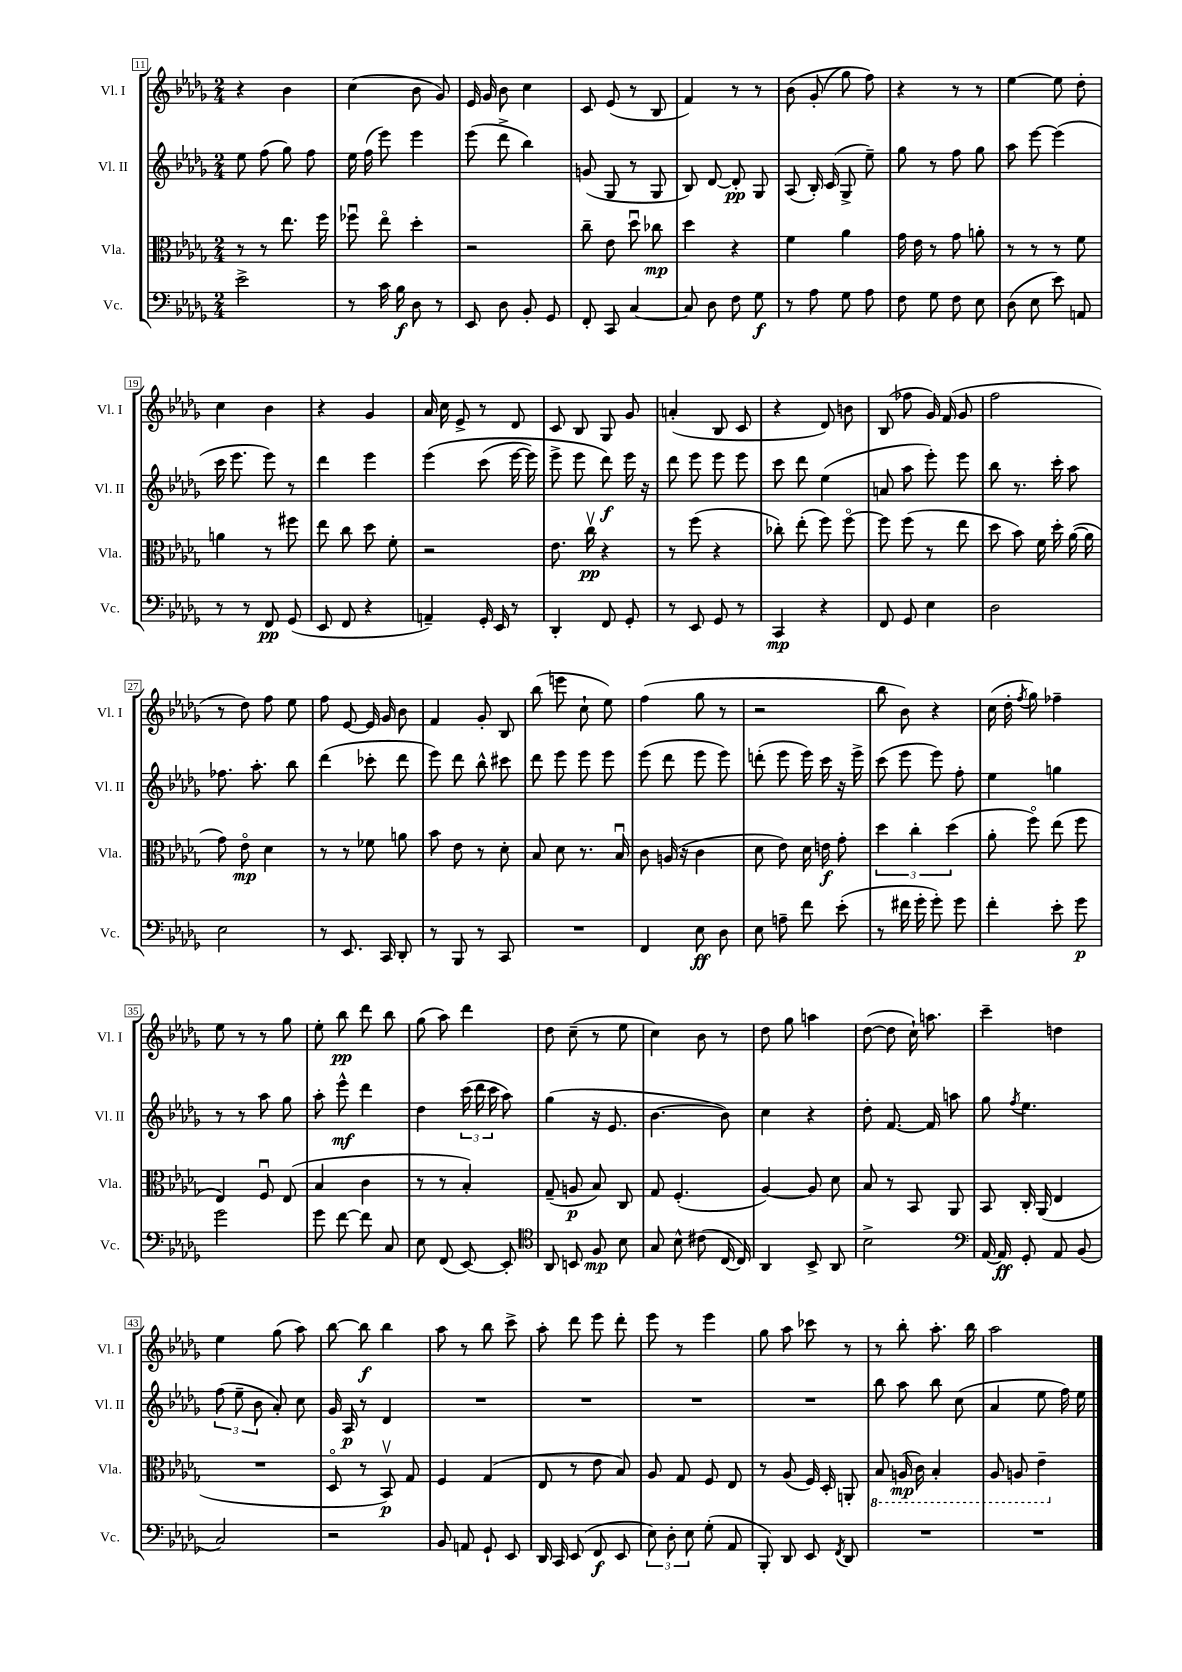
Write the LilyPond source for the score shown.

<<
\new StaffGroup <<
\new Staff = "s0" \with { instrumentName = "Vl. I" shortInstrumentName = "Vl. I" } {
    \clef treble \key des \major \numericTimeSignature \time 2/4
    \autoBeamOff r4 bes'4 |
    c''4( bes'8 ges'8) |
    ees'16 ges'16 bes'8 c''4 |
    c'8 ees'8( r8 bes8 |
    f'4) r8 r8 |
    bes'8\( ges'8-.( ges''8) f''8\) |
    r4 r8 r8 |
    ees''4~ ees''8 des''8-. |
    c''4 bes'4 |
    r4 ges'4 |
    aes'16 c''16 ees'8-> r8 des'8 |
    c'8 bes8 ges8 ges'8 |
    a'4-.( bes8 c'8 |
    r4 des'8) b'8 |
    bes8( fes''8 ges'16) f'16( ges'8 |
    f''2 |
    r8 des''8) f''8 ees''8 |
    f''8 ees'8~ ees'16 ges'16 bes'8 |
    f'4 ges'8-. bes8 |
    bes''8( e'''8 c''8-! ees''8) |
    f''4( ges''8 r8 |
    r2 |
    bes''8 bes'8) r4 |
    c''16( des''16-. \acciaccatura { f''8 } ges''8) fes''4-- |
    ees''8 r8 r8 ges''8 |
    ees''8-. bes''8\pp des'''8 bes''8 |
    ges''8( aes''8) des'''4 |
    des''8 c''8--( r8 ees''8 |
    c''4) bes'8 r8 |
    des''8 ges''8 a''4 |
    des''8~( des''8 c''16-!) a''8. |
    c'''4-- d''4 |
    ees''4 ges''8( aes''8) |
    bes''8~ bes''8\f bes''4 |
    aes''8 r8 bes''8 c'''8-> |
    aes''8-. des'''8 ees'''8 des'''8-. |
    ees'''8 r8 ees'''4 |
    ges''8 aes''8 ces'''8 r8 |
    r8 bes''8-. aes''8.-. bes''16 |
    aes''2 \bar "|." |
}
\new Staff = "s1" \with { instrumentName = "Vl. II" shortInstrumentName = "Vl. II" } {
    \clef treble \key des \major \numericTimeSignature \time 2/4
    \autoBeamOff ees''8 f''8( ges''8) f''8 |
    ees''16 f''16( ees'''8) ees'''4 |
    ees'''8( des'''8-> bes''4) |
    g'8( ges8 r8 ges8 |
    bes8) des'8~ des'8-.\pp ges8 |
    aes8( bes16-.) c'16( ges8-> ees''8--) |
    ges''8 r8 f''8 ges''8 |
    aes''8 ees'''8~ ees'''4( |
    c'''16 ees'''8. ees'''8) r8 |
    des'''4 ees'''4 |
    ees'''4\( c'''8( ees'''16~ ees'''16) |
    ees'''8-> ees'''8 des'''8\f\) ees'''16 r16 |
    des'''8 ees'''8 ees'''8 ees'''8 |
    c'''8 des'''8 ees''4( |
    a'8 aes''8 ees'''8-.) ees'''8 |
    bes''8 r8. c'''16-. aes''8 |
    fes''8. aes''8.-. bes''8 |
    des'''4( ces'''8-. des'''8 |
    ees'''8) des'''8 bes''8-^ cis'''8 |
    des'''8 ees'''8 ees'''8 ees'''8 |
    ees'''8( des'''8 ees'''8 ees'''8) |
    d'''8-.( ees'''8 ees'''16) c'''16 r16 ees'''16-> |
    c'''8( ees'''8 ees'''8) f''8-. |
    ees''4 g''4 |
    r8 r8 aes''8 ges''8 |
    aes''8-. ees'''8-^\mf des'''4 |
    des''4 \tuplet 3/2 { c'''16( des'''16 c'''16 } aes''8) |
    ges''4( r16 ees'8. |
    bes'4.~ bes'8) |
    c''4 r4 |
    des''8-. f'8.~ f'16 a''8 |
    ges''8 \acciaccatura { f''8 } ees''4. |
    \tuplet 3/2 { f''8( ees''8-- bes'8 } aes'8-.) c''8 |
    ges'16 aes16\p r8 des'4 |
    R2 |
    R2 |
    R2 |
    R2 |
    bes''8 aes''8 bes''8 c''8( |
    aes'4 ees''8 f''16) ees''16 \bar "|." |
}
\new Staff = "s2" \with { instrumentName = "Vla." shortInstrumentName = "Vla." } {
    \clef alto \key des \major \numericTimeSignature \time 2/4
    \autoBeamOff r8 r8 ees''8. f''16 |
    fes''8\downbow ees''8\flageolet des''4-. |
    r2 |
    c''8-- ees'8 des''8\downbow ces''8\mp |
    des''4 r4 |
    f'4 aes'4 |
    ges'16 ees'16 r8 ges'8 a'8-. |
    r8 r8 r8 f'8 |
    a'4 r8 fis''8 |
    ees''8 c''8 des''8 f'8-. |
    r2 |
    ees'8. c''16\upbow\pp r4 |
    r8 f''8( r4 |
    ces''8-.) ees''8-.( f''8) f''8~\flageolet |
    f''8 f''8( r8 ees''8 |
    des''8 bes'8) f'16 des''16-. aes'16~( aes'16 |
    ges'8) ees'8\flageolet\mp des'4 |
    r8 r8 fes'8 a'8 |
    bes'8 ees'8 r8 des'8-. |
    bes8 des'8 r8. bes16\downbow |
    c'8 a16( r16 c'4 |
    des'8 ees'8) des'16 e'16\f ges'8-. |
    \tuplet 3/2 { des''4 c''4-. des''4( } |
    aes'8-. f''8\flageolet) ees''8( f''8 |
    ees4) f8\downbow ees8( |
    bes4 c'4 |
    r8 r8 bes4-.) |
    ges8--( a8\p bes8) c8 |
    ges8 f4.-.( |
    aes4~) aes8 des'8 |
    bes8 r8 bes,8 aes,8 |
    bes,8 c16-. aes,16( ees4 |
    R2 |
    des8\flageolet r8 bes,8\upbow\p) ges8 |
    f4 ges4( |
    ees8 r8 ees'8 bes8) |
    aes8 ges8 f8 ees8 |
    r8 aes8( f16) des16-. a,8-. |
    \ottava #-1 bes,8 a,16\mp( c16) bes,4-. |
    aes,8 a,8 ees4-- \ottava #0 \bar "|." |
}
\new Staff = "s3" \with { instrumentName = "Vc." shortInstrumentName = "Vc." } {
    \clef bass \key des \major \numericTimeSignature \time 2/4
    \autoBeamOff ees'2-> |
    r8 c'16 bes16\f des8 r8 |
    ees,8 des8 bes,8-. ges,8 |
    f,8-. c,8 c4~ |
    c8 des8 f8 ges8\f |
    r8 aes8 ges8 aes8 |
    f8 ges8 f8 ees8 |
    des8( ees8 ees'8) a,8 |
    r8 r8 f,8\pp ges,8( |
    ees,8 f,8 r4 |
    a,4--) ges,16-. ees,16 r8 |
    des,4-. f,8 ges,8-. |
    r8 ees,8 ges,8 r8 |
    c,4\mp r4 |
    f,8 ges,8 ees4 |
    des2 |
    ees2 |
    r8 ees,8. c,16 des,8-. |
    r8 bes,,8 r8 c,8 |
    R2 |
    f,4 ees8\ff des8 |
    ees8 a8-- f'8 ees'8-.( |
    r8 fis'16 ges'16-. ges'8-.) ges'8 |
    f'4-. ees'8-. ges'8\p |
    ges'2 |
    ges'8 f'8~ f'8 c8 |
    ees8 f,8( ees,8~) ees,8-. |
    \clef tenor aes,8 b,8 f8\mp bes8 |
    ges8 bes8-^ cis'8( c16~ c16) |
    aes,4 bes,8-> aes,8 |
    bes2-> |
    \clef bass aes,16~ aes,16\ff ges,8-. aes,8 bes,8( |
    c2) |
    r2 |
    bes,8 a,8 ges,8-! ees,8 |
    des,16 c,16 ees,8( f,8\f ees,8 |
    \tuplet 3/2 { ees8) des8-. ees8 } ges8-.( aes,8 |
    bes,,8-.) des,8 ees,8 \acciaccatura { f,8 } des,8 |
    R2 |
    R2 \bar "|." |
}
>>
>>
\layout { \context { \Score currentBarNumber = #11 \override BarNumber.stencil = #(make-stencil-boxer 0.1 0.3 ly:text-interface::print) } }
